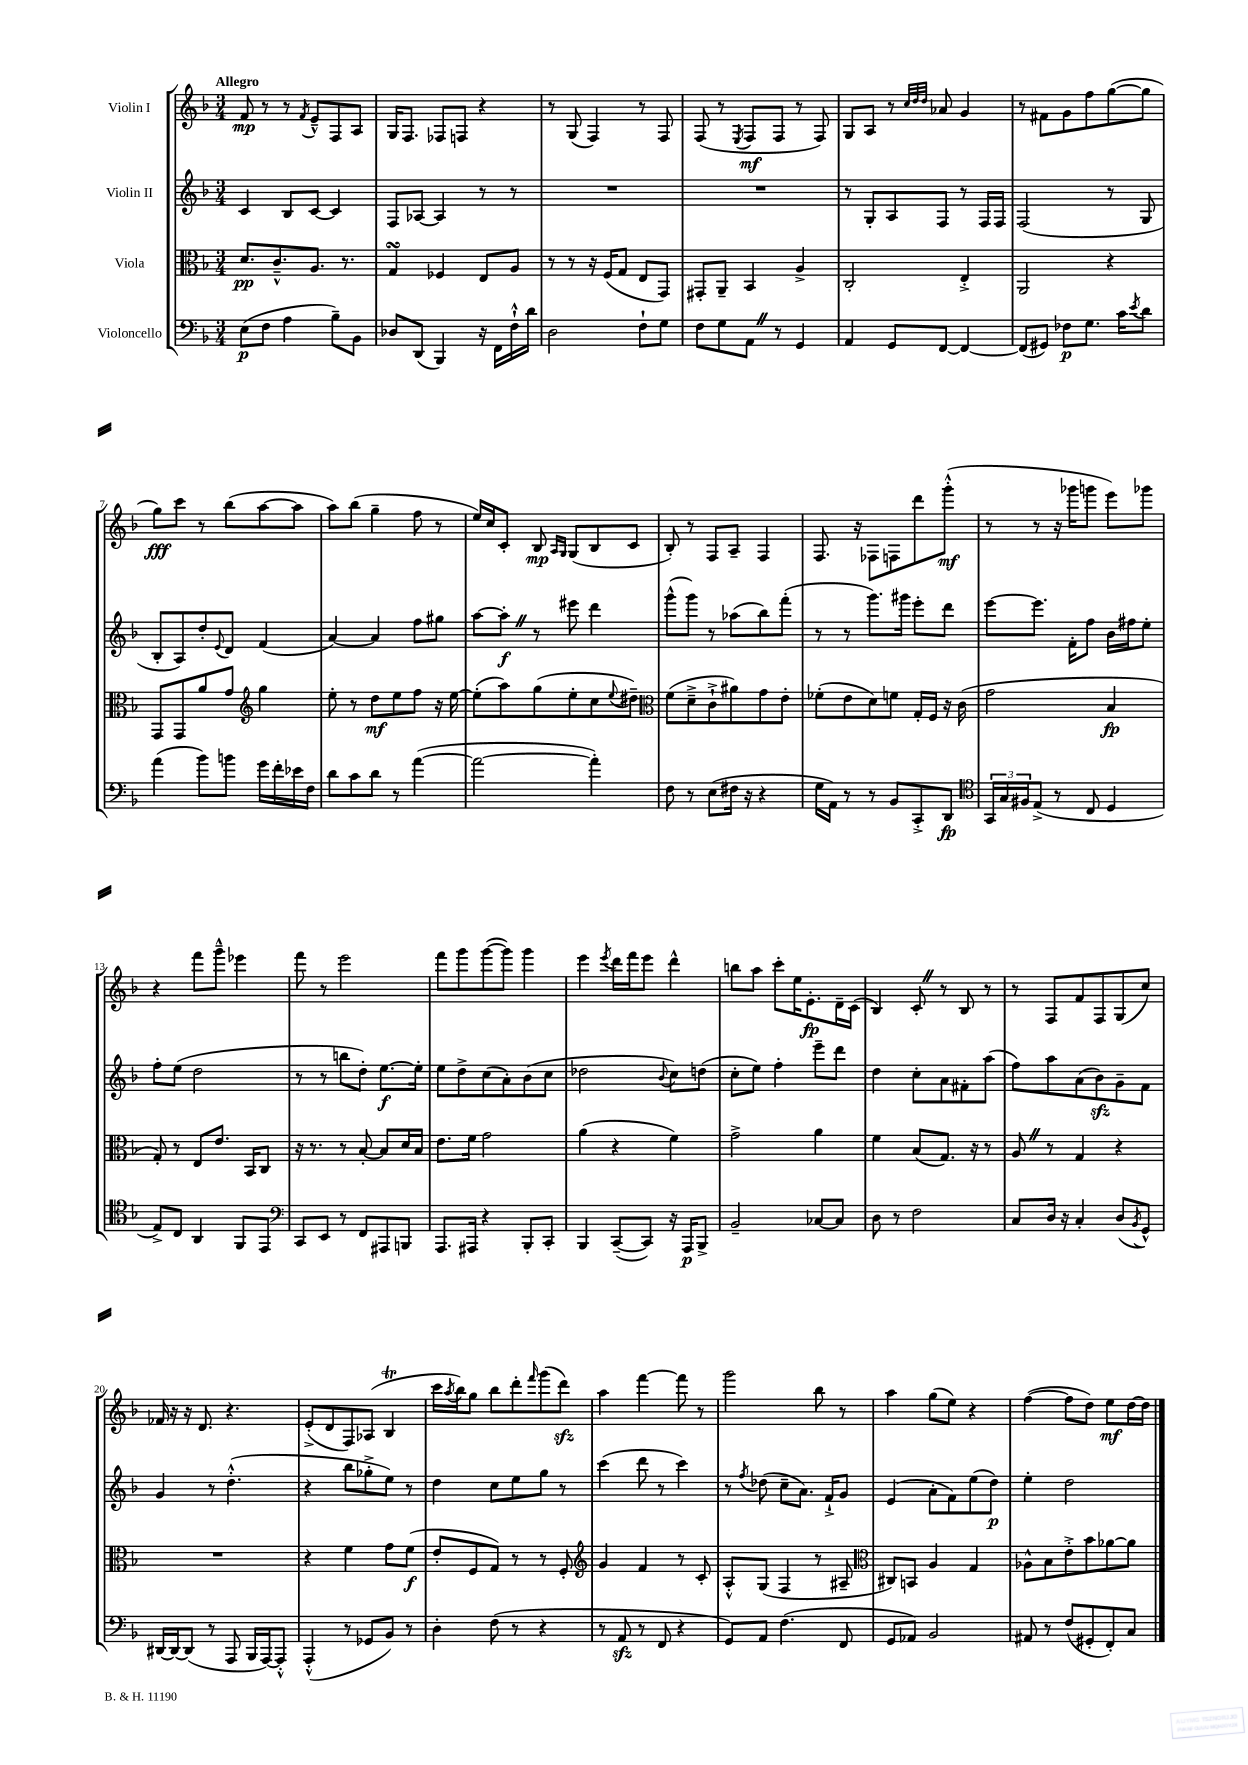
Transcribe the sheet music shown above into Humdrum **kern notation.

**kern	**dynam	**kern	**dynam	**kern	**dynam	**kern	**dynam
*part4	*part4	*part3	*part3	*part2	*part2	*part1	*part1
*staff4	*staff4	*staff3	*staff3	*staff2	*staff2	*staff1	*staff1
*I"Violoncello	*	*I"Viola	*	*I"Violin II	*	*I"Violin I	*
*clefF4	*	*clefC3	*	*clefG2	*	*clefG2	*
*k[b-]	*	*k[b-]	*	*k[b-]	*	*k[b-]	*
*M3/4	*	*M3/4	*	*M3/4	*	*M3/4	*
=1	=1	=1	=1	=1	=1	=1	=1
!	!	!	!	!	!	!LO:TX:a:B:t=Allegro	!
(8E\L	p	8.d/L	pp	4c/	.	8f/	mp
8F\J	.	.	.	.	.	8r	.
.	.	8.c~^^/	.	.	.	.	.
4A\	.	.	.	8B-/L	.	8r	.
.	.	.	.	.	.	8qf/	.
.	.	8.A/J	.	[8c/J	.	8e~^^/L	.
8B-~\L)	.	.	.	4c/]	.	8F/	.
.	.	8.r	.	.	.	.	.
8BB-\J	.	.	.	.	.	8A/J	.
=2	=2	=2	=2	=2	=2	=2	=2
8D-X/L	.	4GsSSS/	.	8F/L	.	16G/KL	.
.	.	.	.	.	.	8.F/J	.
(8DD/J	.	.	.	[8A-X/J	.	.	.
4BBB-/)	.	4F-X/	.	4A-/]	.	8F-X/L	.
.	.	.	.	.	.	8Fn/J	.
16r	.	8E/L	.	8r	.	4r	.
16FF\LL	.	.	.	.	.	.	.
16F`^^\	.	8A/J	.	8r	.	.	.
16d\JJ	.	.	.	.	.	.	.
=3	=3	=3	=3	=3	=3	=3	=3
2D\	.	8r	.	2.r	.	8r	.
.	.	8r	.	.	.	(8G/	.
.	.	16r	.	.	.	4F/)	.
.	.	(16F/KL	.	.	.	.	.
.	.	8G/J	.	.	.	.	.
8F`\L	.	8E/L	.	.	.	8r	.
8G\J	.	8GG/J)	.	.	.	8F/	.
=4	=4	=4	=4	=4	=4	=4	=4
8F\L	.	8GG#X'/L	.	2.r	.	(8F/	.
8G\	.	8AA~/J	.	.	.	8r	.
.	.	.	.	.	.	8qE/	.
8AAZ\J	.	4BB-/	.	.	.	8F/L	mf
8r	.	.	.	.	.	8F/J	.
4GG/	.	4A^/	.	.	.	8r	.
.	.	.	.	.	.	8F/)	.
=5	=5	=5	=5	=5	=5	=5	=5
4AA/	.	2C'/	.	8r	.	8G/L	.
.	.	.	.	8G'/L	.	8A/J	.
8GG/L	.	.	.	8A/	.	8r	.
.	.	.	.	.	.	32qqcc/LLL	.
.	.	.	.	.	.	32qqdd/	.
.	.	.	.	.	.	32qqdd/JJJ	.
[8FF/J	.	.	.	8F/J	.	8a-X/	.
4FF/_	.	4E'^/	.	8r	.	4g/	.
.	.	.	.	16F/LL	.	.	.
.	.	.	.	16F/JJ	.	.	.
=6	=6	=6	=6	=6	=6	=6	=6
(8FF/L]	.	2AA/	.	(2F/	.	8r	.
8GG#X/J)	.	.	.	.	.	8f#X\L	.
8F-X\L	p	.	.	.	.	8g\	.
8.G\J	.	.	.	.	.	8ff\	.
.	.	4r	.	8r	.	([8gg\	.
16c\KL	.	.	.	.	.	.	.
8qe/	.	.	.	.	.	.	.
8d\J	.	.	.	8G/	.	8gg\J]	.
!!LO:LB:g=z
=7	=7	=7	=7	=7	=7	=7	=7
(4a\	.	8GG/L	.	8B-'/L	.	8gg\L)	fff
.	.	8GG/	.	8A/)	.	8ccc\J	.
8b-\L)	.	8a/	.	8dd'/	.	8r	.
.	.	.	.	8qqe/	.	.	.
8bn\J	.	8g/J	.	8d/J	.	(8bb-\L	.
*	*	*clefG2	*	*	*	*	*
16g\LL	.	4gg\	.	(4f/	.	[8aa\	.
16f'\	.	.	.	.	.	.	.
16e-X\	.	.	.	.	.	8aa\J]	.
16F\JJ	.	.	.	.	.	.	.
=8	=8	=8	=8	=8	=8	=8	=8
8d\L	.	8ee'\	.	[4a/)	.	8aa\L)	.
8c\	.	8r	.	.	.	(8bb-\J	.
8d\J	.	8dd\L	mf	4a/]	.	4gg~\	.
8r	.	8ee\	.	.	.	.	.
([4a\	.	8ff\J	.	8ff\L	.	8ff\	.
.	.	16r	.	8gg#X\J	.	8r	.
.	.	[16ee\	.	.	.	.	.
=9	=9	=9	=9	=9	=9	=9	=9
2a\_	.	(8ee'\L]	.	[8aa\L	.	16ee/LL)	.
.	.	.	.	.	.	16cc/J	.
.	.	8aa\)	.	8aa'Z\J]	f	8c'/J	.
.	.	(8gg\	.	8r	.	8B-/	mp
.	.	.	.	.	.	16qqA/LL	.
.	.	.	.	.	.	16qqG/JJ	.
.	.	8ee'\	.	8eee#X\	.	(8G/L	.
4a'\])	.	8cc\	.	4ddd\	.	8B-/	.
.	.	8qqee/	.	.	.	.	.
.	.	8dd#X~\J)	.	.	.	8c/J	.
=10	=10	=10	=10	=10	=10	=10	=10
*	*	*clefC3	*	*	*	*	*
8F\	.	(8f\L	.	(8ggg^^\L	.	8B-'/)	.
8r	.	8d~^\	.	8ggg\J)	.	8r	.
(8E\L	.	8c`^\	.	8r	.	8F/L	.
16F#X\Jk	.	8a#X\)	.	(8aa-X\L	.	8A~/J	.
16r	.	.	.	.	.	.	.
4r	.	8g\	.	8bb-\)	.	4F/	.
.	.	8e'\J	.	(8fff'\J	.	.	.
=11	=11	=11	=11	=11	=11	=11	=11
16G\LL	.	(8f-X'\L	.	8r	.	8.F/	.
16AA\JJ)	.	.	.	.	.	.	.
8r	.	8e\	.	8r	.	.	.
.	.	.	.	.	.	16r	.
8r	.	8d\)	.	8.ggg\L)	.	8F-X\L	.
8BB-/L	.	8fn\J	.	.	.	8Fn\	.
.	.	.	.	16ggg#X\Jk	.	.	.
8CC'^/	.	16G'/LL	.	8eee'\L	.	8ddd\	.
.	.	16F/JJ	.	.	.	.	.
8DD/J	fp	16r	.	8ddd\J	.	(8ggg'^^\J	mf
.	.	(16c\	.	.	.	.	.
=12	=12	=12	=12	=12	=12	=12	=12
*clefC4	*	*	*	*	*	*	*
24GG/LL	.	2g\	.	[8eee\L	.	8r	.
24G/	.	.	.	.	.	.	.
24F#X/J	.	.	.	.	.	.	.
(8E^/J	.	.	.	8.eee\J]	.	8r	.
8r	.	.	.	.	.	16r	.
.	.	.	.	16f'\KL	.	16ggg-X\KL	.
8C/	.	.	.	8ff\J	.	8gggn\J	.
4D/	.	4B-/	fp	16b-\LL	.	8eee\L)	.
.	.	.	.	16ff#X\J	.	.	.
.	.	.	.	8ee'\J	.	8ggg-X\J	.
!!LO:LB:g=z
=13	=13	=13	=13	=13	=13	=13	=13
8E^/L)	.	8G'/)	.	8ff'\L	.	4r	.
8C/J	.	8r	.	(8ee\J	.	.	.
4AA/	.	8E/L	.	2dd\	.	8fff\L	.
.	.	8.e/J	.	.	.	8ggg~^^\J	.
8FF/L	.	.	.	.	.	4eee-X\	.
.	.	16BB-/KL	.	.	.	.	.
8EE/J	.	8C/J	.	.	.	.	.
=14	=14	=14	=14	=14	=14	=14	=14
*clefF4	*	*	*	*	*	*	*
8CC/L	.	16r	.	8r	.	8fff\	.
.	.	8.r	.	.	.	.	.
8EE/J	.	.	.	8r	.	8r	.
8r	.	8r	.	8bbn\L	.	2eee\	.
8FF/L	.	[8B-'/	.	8dd'\J)	.	.	.
8AAA#X/	.	8B-/L]	.	[8.ee\L	f	.	.
8BBBn/J	.	16d/L	.	.	.	.	.
.	.	16B-/JJ	.	16ee'\Jk]	.	.	.
=15	=15	=15	=15	=15	=15	=15	=15
8.AAA/L	.	8.e\L	.	8ee\L	.	8fff\L	.
.	.	.	.	8dd^\	.	8ggg\	.
16AAA#X/Jk	.	16f\Jk	.	.	.	.	.
4r	.	2g\	.	(8cc\	.	([8ggg\	.
.	.	.	.	8a'\)	.	8ggg\J])	.
8BBB-'/L	.	.	.	(8b-\	.	4ggg\	.
8CC'/J	.	.	.	8cc\J	.	.	.
=16	=16	=16	=16	=16	=16	=16	=16
4BBB-/	.	(4a\	.	2dd-X\	.	4eee\	.
.	.	.	.	.	.	8qeee/	.
([8CC~/L	.	4r	.	.	.	16ddd\LL	.
.	.	.	.	.	.	16fff\J	.
8CC/J])	.	.	.	.	.	8eee\J	.
.	.	.	.	8qqb-/	.	.	.
16r	.	4f\)	.	8cc\L)	.	4ddd^^\	.
16AAA/KL	p	.	.	.	.	.	.
8BBB-^/J	.	.	.	(8ddn\J	.	.	.
=17	=17	=17	=17	=17	=17	=17	=17
2BB-~/	.	2g^\	.	8cc'\L	.	8bbn\L	.
.	.	.	.	8ee\J)	.	8aa\J	.
.	.	.	.	4ff'\	.	8ccc'\L	.
.	.	.	.	.	.	16ee\K	.
.	.	.	.	.	.	8.e'\	fp
[8C-X/L	.	4a\	.	8eee~\L	.	.	.
8C-/J]	.	.	.	8ddd\J	.	16d~\L	.
.	.	.	.	.	.	(16c\JJ	.
=18	=18	=18	=18	=18	=18	=18	=18
8D\	.	4f\	.	4dd\	.	4B-/)	.
8r	.	.	.	.	.	.	.
2F\	.	(8B-/L	.	8cc'\L	.	8c'Z/	.
.	.	8.G/J)	.	8a\	.	8r	.
.	.	.	.	8f#X'\	.	8B-/	.
.	.	16r	.	.	.	.	.
.	.	8r	.	(8aa\J	.	8r	.
=19	=19	=19	=19	=19	=19	=19	=19
8C/L	.	8AZ/	.	8ff\L)	.	8r	.
16D/Jk	.	8r	.	8aa\	.	8F/L	.
16r	.	.	.	.	.	.	.
4C'/	.	4G/	.	(8a\	.	8f/	.
.	.	.	.	8b-zz\)	.	8F/	.
(8D/L	.	4r	.	8g~\	.	(8G/	.
8qBB-/	.	.	.	.	.	.	.
8GG^^/J)	.	.	.	8f\J	.	8cc/J)	.
!!LO:LB:g=z
=20	=20	=20	=20	=20	=20	=20	=20
[16DD#X/LL	.	2.r	.	4g/	.	16f-X/	.
16DD#/J_	.	.	.	.	.	16r	.
(8DD#/J]	.	.	.	.	.	16r	.
.	.	.	.	.	.	8.d/	.
8r	.	.	.	8r	.	.	.
8AAA/	.	.	.	(4.dd'^^\	.	4.r	.
16BBB-/LL	.	.	.	.	.	.	.
[16AAA/J)	.	.	.	.	.	.	.
8AAA'^^/J]	.	.	.	.	.	.	.
=21	=21	=21	=21	=21	=21	=21	=21
(4AAA'^^/	.	4r	.	4r	.	(8e'^/L	.
.	.	.	.	.	.	8d/	.
8r	.	4f\	.	8bb-\L	.	8F/)	.
8GG-X/L	.	.	.	8gg-X'^\	.	(8A-X/J	.
8BB-/J)	.	8g\L	.	8ee\J)	.	4B-T/	.
8r	.	(8f\J	f	8r	.	.	.
=22	=22	=22	=22	=22	=22	=22	=22
4D'\	.	8e'/L	.	4dd\	.	16ccc\LL	.
.	.	.	.	.	.	8qaa/	.
.	.	.	.	.	.	16bb-\J)	.
.	.	8F/	.	.	.	8gg\J	.
(8F\	.	8G/J)	.	8cc\L	.	8bb-\L	.
8r	.	8r	.	8ee\	.	8ddd'\	.
.	.	.	.	.	.	16qqfff/	.
4r	.	8r	.	8gg\J	.	(8ggg\	.
.	.	8F'/	.	8r	.	8dddzz\J)	.
=23	=23	=23	=23	=23	=23	=23	=23
*	*	*clefG2	*	*	*	*	*
8r	.	4g/	.	(4ccc\	.	4aa\	.
8AAzz/	.	.	.	.	.	.	.
8r	.	4f/	.	8ddd\	.	[4fff\	.
8FF/	.	.	.	8r	.	.	.
4r	.	8r	.	4ccc\)	.	8fff\]	.
.	.	8c'/	.	.	.	8r	.
=24	=24	=24	=24	=24	=24	=24	=24
8GG/L)	.	8A'^^/L	.	8r	.	2ggg\	.
.	.	.	.	8qff/	.	.	.
8AA/J	.	(8G/J	.	(8dd-X\	.	.	.
(4.F\	.	4F/	.	8cc~\L	.	.	.
.	.	.	.	8.a\J)	.	.	.
.	.	8r	.	.	.	8bb-\	.
.	.	.	.	16f`^/KL	.	.	.
8FF/	.	8A#X~/	.	8g/J	.	8r	.
=25	=25	=25	=25	=25	=25	=25	=25
*	*	*clefC3	*	*	*	*	*
8GG/L	.	8C#X/L)	.	(4e/	.	4aa\	.
8AA-X/J)	.	8BBn/J	.	.	.	.	.
2BB-/	.	4A/	.	8a'\L	.	(8gg\L	.
.	.	.	.	8f\)	.	8ee\J)	.
.	.	4G/	.	(8ee\	.	4r	.
.	.	.	.	8dd\J)	p	.	.
=26	=26	=26	=26	=26	=26	=26	=26
8AA#X/	.	8A-X^^\L	.	4ee'\	.	([4ff\	.
8r	.	8B-\	.	.	.	.	.
(8F/L	.	8e'^\	.	2dd\	.	8ff\L]	.
8GG#X'/	.	8b-\	.	.	.	8dd\J)	.
8FF'/)	.	[8a-X\	.	.	.	8ee\L	mf
8C/J	.	8a-\J]	.	.	.	[16dd\L	.
.	.	.	.	.	.	16dd\JJ]	.
==	==	==	==	==	==	==	==
*-	*-	*-	*-	*-	*-	*-	*-
